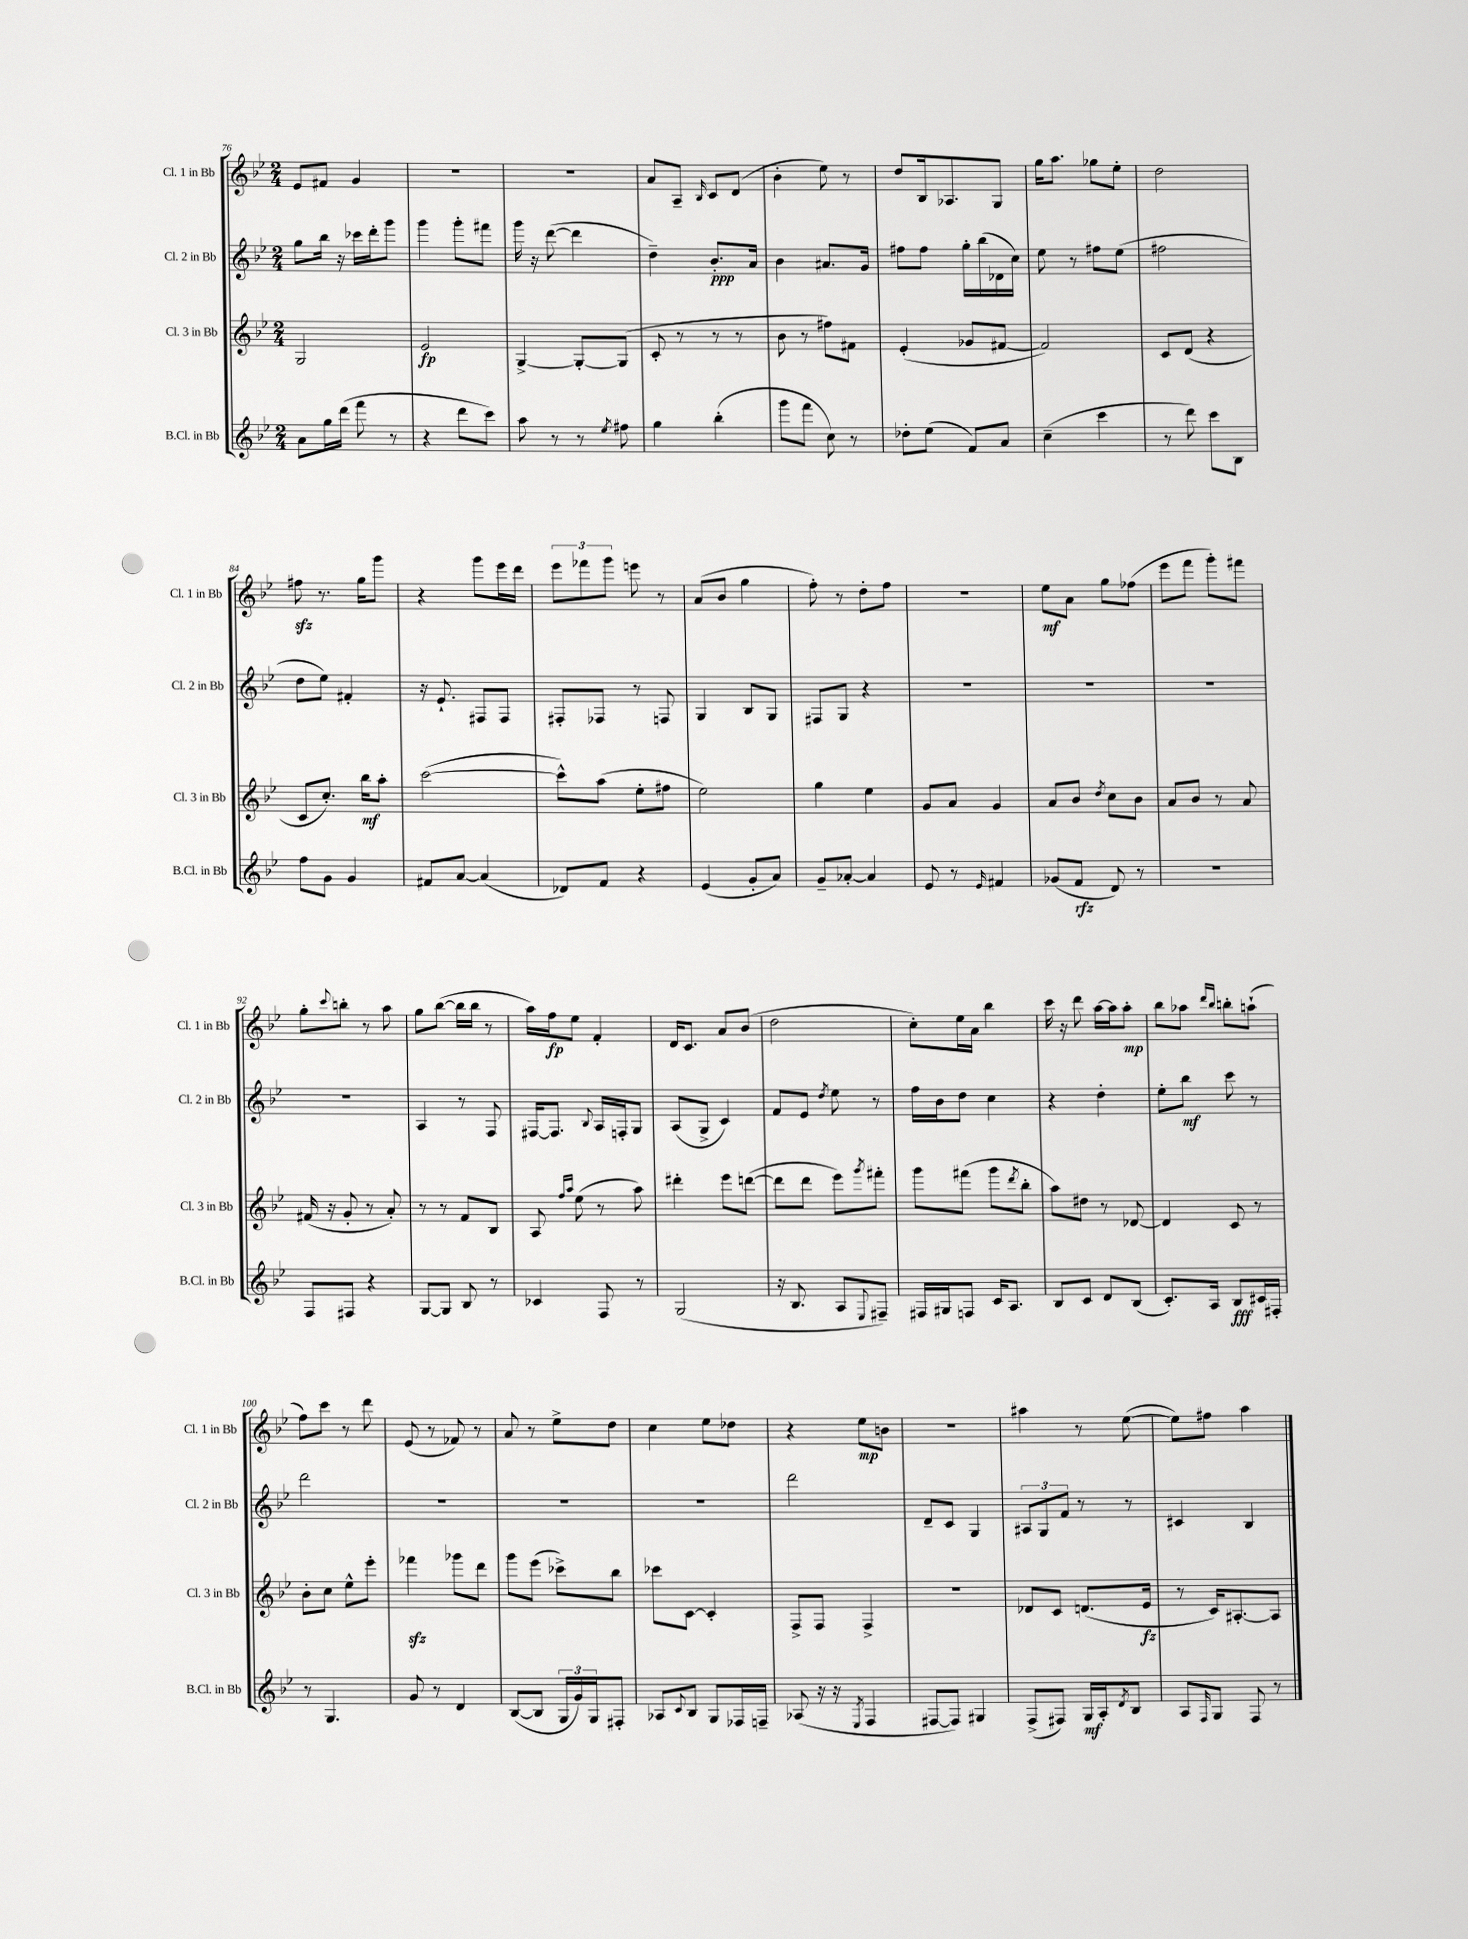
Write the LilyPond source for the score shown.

<<
\new StaffGroup <<
\new Staff = "s0" \with { instrumentName = "Cl. 1 in Bb" shortInstrumentName = "Cl. 1 in Bb" } {
    \clef treble \key bes \major \numericTimeSignature \time 2/4
    ees'8 fis'8 g'4 |
    r2 |
    r2 |
    a'8 a8-- \grace { bes16 } c'8 d'8( |
    bes'4-. ees''8) r8 |
    d''8 bes16 aes8. g8 |
    g''16 a''8. ges''8 ees''8-. |
    d''2 |
    fis''8\sfz r8. g''16 g'''8 |
    r4 g'''8 ees'''16 d'''16 |
    \tuplet 3/2 { ees'''8 fes'''8 g'''8 } e'''8 r8 |
    a'8( bes'8 g''4 |
    f''8-.) r8 d''8-. f''8 |
    R2 |
    ees''8\mf a'8 g''8 fes''8( |
    ees'''8 f'''8 g'''8-.) fis'''8 |
    g''8-. \appoggiatura { c'''8 } b''8-. r8 a''8 |
    g''8 bes''8~( bes''16 bes''16 r8 |
    a''16) f''16\fp ees''8 f'4-. |
    d'16 c'8. a'8 bes'8( |
    d''2 |
    c''8-.) ees''16 a'16 bes''4 |
    c'''16 r16 d'''8 a''16~ a''16 a''8-.\mp |
    bes''8 aes''8 \grace { d'''16 bes''16 } b''8-. a''8-!( |
    f''8) c'''8 r8 d'''8 |
    ees'8( r8 fes'8) r8 |
    a'8 r8 ees''8-> d''8 |
    c''4 ees''8 des''8 |
    r4 ees''8\mp b'8 |
    R2 |
    ais''4 r8 ees''8~( |
    ees''8) fis''8 a''4 \bar "|." |
}
\new Staff = "s1" \with { instrumentName = "Cl. 2 in Bb" shortInstrumentName = "Cl. 2 in Bb" } {
    \clef treble \key bes \major \numericTimeSignature \time 2/4
    g''8 bes''16 r16 ces'''16 d'''16-. g'''8 |
    g'''4 g'''8-. fis'''8 |
    g'''16 r16 d'''8~( d'''4 |
    d''4--) bes'8.-.\ppp a'16 |
    bes'4 ais'8. g'16 |
    fis''8 fis''8 g''16-. bes''16( des'16 c''16) |
    ees''8 r8 fis''8 ees''8( |
    fis''2 |
    d''8 ees''8) fis'4-. |
    r16 ees'8.-! fis8 fis8 |
    fis8-. fes8 r8 f8 |
    g4 bes8 g8 |
    fis8 g8 r4 |
    R2 |
    R2 |
    R2 |
    R2 |
    a4 r8 f8 |
    fis16~ fis8. \appoggiatura { bes8 } a16 f16-. g8 |
    a8( g8-> c'4) |
    f'8 ees'8 \acciaccatura { d''8 } ees''8 r8 |
    f''16 bes'16 d''8 c''4 |
    r4 d''4-. |
    ees''8-. bes''8\mf c'''8 r8 |
    d'''2 |
    R2 |
    R2 |
    R2 |
    d'''2 |
    d'8-- c'8 g4 |
    \tuplet 3/2 { ais8 g8 f'8 } r8 r8 |
    cis'4 bes4 \bar "|." |
}
\new Staff = "s2" \with { instrumentName = "Cl. 3 in Bb" shortInstrumentName = "Cl. 3 in Bb" } {
    \clef treble \key bes \major \numericTimeSignature \time 2/4
    g2 |
    ees'2\fp |
    g4~-> g8~-. g8( |
    c'8-. r8 r8 r8 |
    bes'8 r8 fis''8) fis'8 |
    ees'4-.( ges'8 fis'8~ |
    fis'2) |
    c'8 d'8( r4 |
    c'8 c''8.-.) bes''16\mf a''8-. |
    c'''2~( |
    c'''8-^) a''8( ees''8-. fis''8 |
    ees''2) |
    g''4 ees''4 |
    g'8 a'8 g'4 |
    a'8 bes'8 \acciaccatura { d''8 } c''8 bes'8 |
    a'8 bes'8 r8 a'8 |
    fis'16( r16 g'8-. r8 a'8-.) |
    r8 r8 f'8 bes8 |
    a8 \grace { f''16 a''16 } ees''8( r8 a''8) |
    dis'''4-. ees'''8 d'''8~( |
    d'''8 d'''8 ees'''8) \acciaccatura { g'''8 } fis'''8-. |
    g'''8 fis'''8( g'''8 \acciaccatura { d'''8 } bes''8-. |
    a''8) dis''8 r8 des'8~ |
    des'4 c'8 r8 |
    bes'8-. c''8 ees''8-^ ees'''8-. |
    fes'''4\sfz ges'''8 d'''8 |
    g'''8 ees'''8( ces'''8->) bes''8 |
    ces'''8 c'8~ c'4-. |
    f8-> f8 f4-> |
    r2 |
    des'8 c'8 d'8.( ees'16\fz |
    r8 c'16) ais8.~-. ais8 \bar "|." |
}
\new Staff = "s3" \with { instrumentName = "B.Cl. in Bb" shortInstrumentName = "B.Cl. in Bb" } {
    \clef treble \key bes \major \numericTimeSignature \time 2/4
    a'8 g''16 d'''16( f'''8 r8 |
    r4 d'''8 c'''8) |
    a''8 r8 r8 \acciaccatura { ees''8 } fis''8 |
    g''4 bes''4-.( |
    g'''8 f'''8 c''8) r8 |
    des''8-. ees''8( f'8) a'8 |
    c''4--( c'''4 |
    r8 d'''8) c'''8 bes8 |
    f''8 g'8 g'4 |
    fis'8 a'8~ a'4( |
    des'8) f'8 r4 |
    ees'4( g'8-. a'8) |
    g'8-- aes'8~-. aes'4 |
    ees'8 r8 \grace { ees'16 } fis'4 |
    ges'8( f'8\rfz d'8) r8 |
    r2 |
    f8 fis8 r4 |
    g8~ g8 bes8 r8 |
    ces'4 f8 r8 |
    g2( |
    r16 bes8. a8 \appoggiatura { ees8 } fis8--) |
    fis16 gis16 f8 c'16 a8. |
    bes8 c'8 d'8 bes8( |
    c'8.-.) a16 bes8\fff cis'16 fis16-. |
    r8 g4. |
    g'8 r8 d'4 |
    bes8~( bes8 \tuplet 3/2 { g16 g'16) g16 } fis8-. |
    aes8 \appoggiatura { c'8 } bes8 g8 fes16 f16-- |
    aes8( r16 r16 \acciaccatura { ees8 } f4 |
    fis8~ fis8) gis4 |
    f8->( fis8) g16\mf a16-. \acciaccatura { d'8 } bes8 |
    a8 \grace { f16 } g8 f8 r8 \bar "|." |
}
>>
>>
\layout { \context { \Score currentBarNumber = #76 } }
